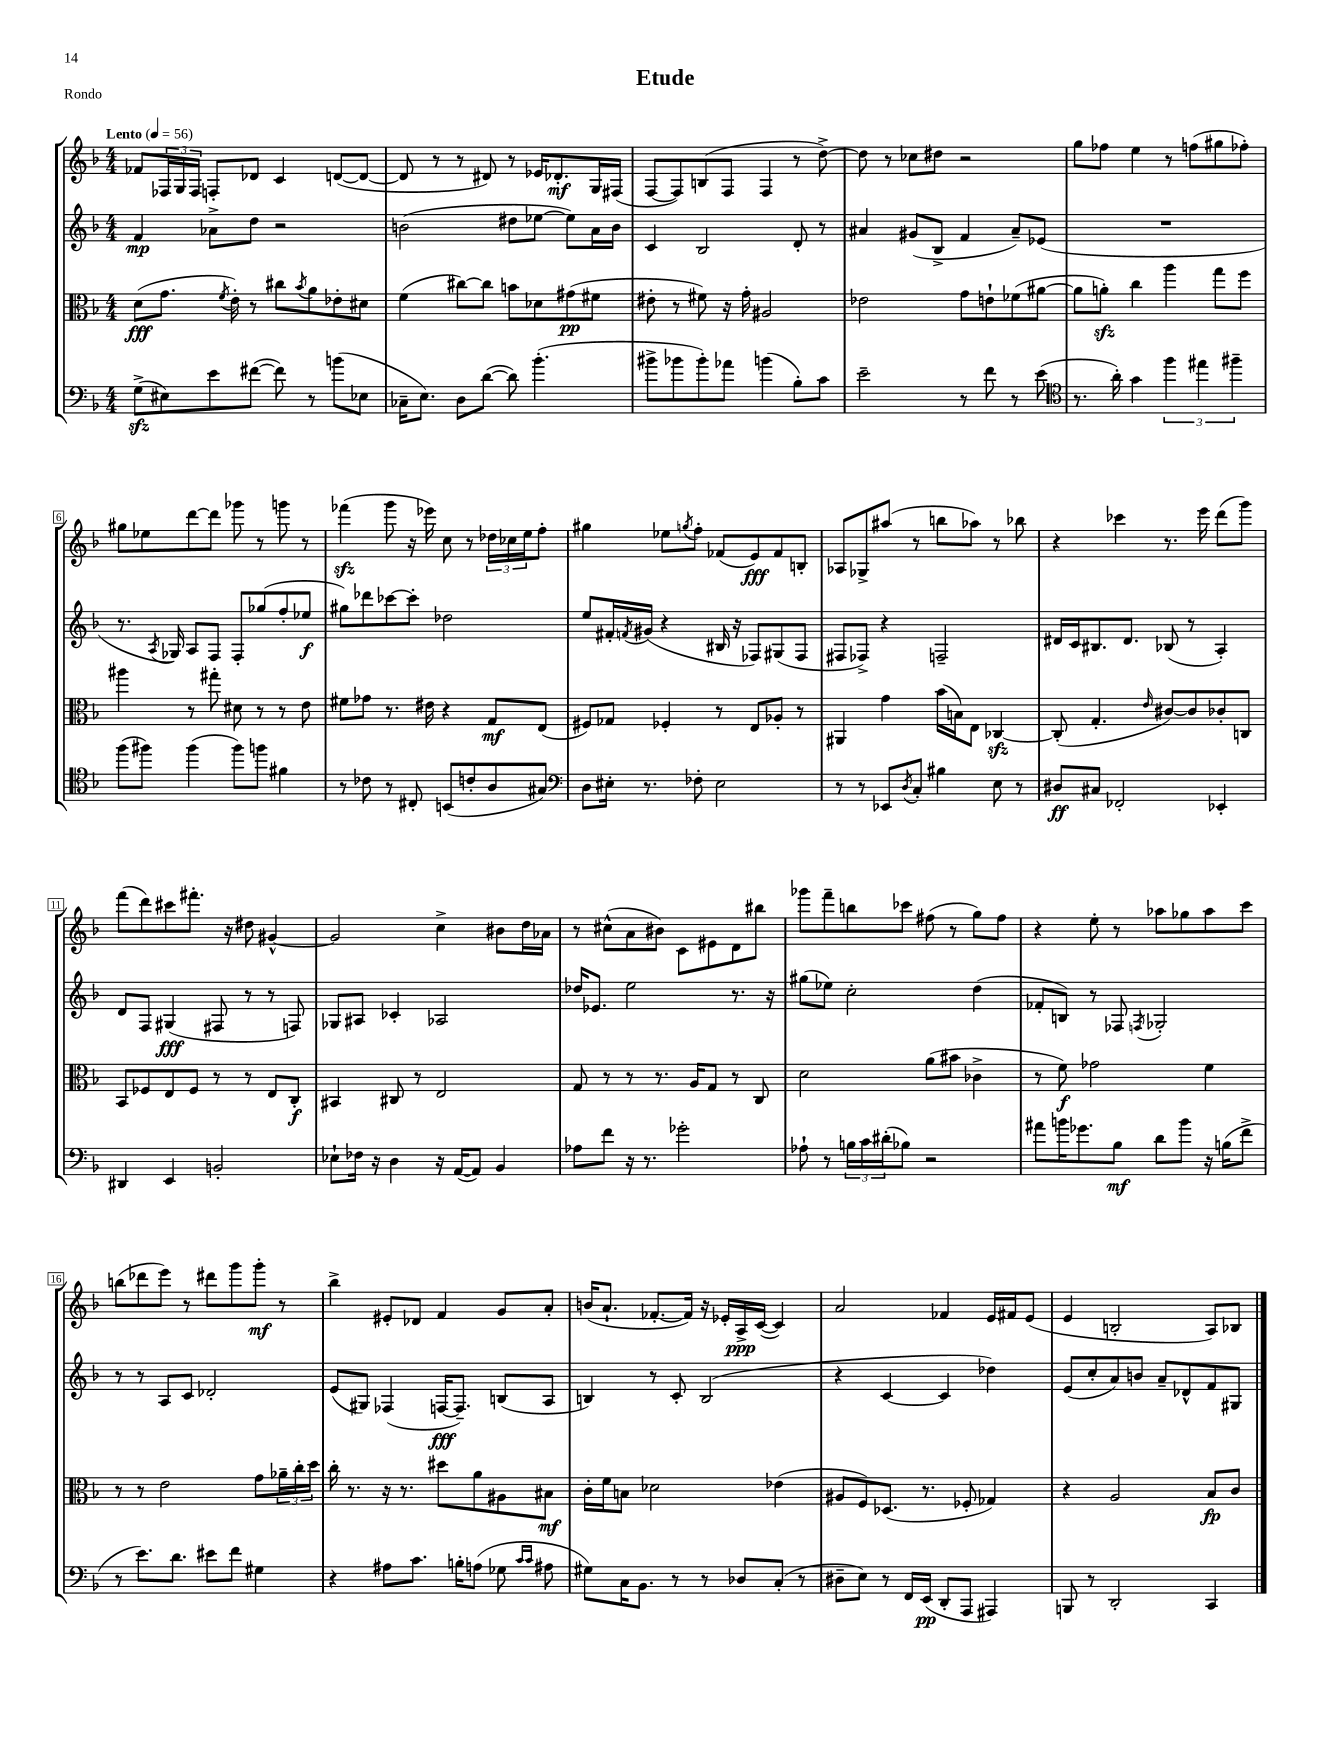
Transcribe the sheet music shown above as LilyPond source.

\header { title = "Etude" piece = "Rondo" }
<<
\new StaffGroup <<
\new Staff = "s0" {
    \clef treble \key f \major \numericTimeSignature \time 4/4 \tempo "Lento" 4 = 56
    fes'8 \tuplet 3/2 { fes16 g16 fes16 } f8-. des'8 c'4 d'8~( d'8~ |
    d'8 r8 r8 dis'8) r8 ees'16 des'8.-.\mf g16 fis16( |
    f8~ f8) b8( f8 f4 r8 d''8~->) |
    d''8 r8 ces''8 dis''8 r2 |
    g''8 fes''8 e''4 r8 f''8( gis''8 fes''8-.) |
    gis''8 ees''8 d'''8~ d'''8 ges'''8 r8 g'''8 r8 |
    fes'''4\sfz( g'''8 r16 ees'''16) c''8 r8 \tuplet 3/2 { des''16 ces''16 e''16 } f''8-. |
    gis''4 ees''8 \acciaccatura { g''8 } f''8-. fes'8( e'8\fff) fes'8 b8-. |
    aes8 ges8-> ais''8( r8 b''8 aes''8) r8 bes''8 |
    r4 ces'''4 r8. e'''16 d'''8( g'''8) |
    f'''8( d'''8) cis'''8 fis'''8.-. r16 dis''8 gis'4~-^ |
    gis'2 c''4-> bis'8 d''16 aes'16 |
    r8 cis''8-^( a'8 bis'8) c'8 eis'8 d'8 bis''8 |
    ges'''8 f'''8-- b''8 ces'''8 fis''8( r8 g''8) fis''8 |
    r4 e''8-. r8 aes''8 ges''8 aes''8 c'''8 |
    b''8( des'''8 e'''8) r8 dis'''8 g'''8 g'''8-.\mf r8 |
    bes''4-> eis'8-. des'8 f'4 g'8 a'8-. |
    b'16( a'8.-! fes'8.~-. fes'16) r16 ees'16-. a16->\ppp c'16~( c'4) |
    a'2 fes'4 e'16 fis'16 e'8( |
    e'4 b2-. a8) bes8 \bar "|." |
}
\new Staff = "s1" {
    \clef treble \key f \major \numericTimeSignature \time 4/4
    f'4\mp aes'8-> d''8 r2 |
    b'2( dis''8 ees''8~ ees''8) a'16 b'16 |
    c'4 bes2 d'8-. r8 |
    ais'4 gis'8( bes8-> f'4 ais'8--) ees'8( |
    R1 |
    r8. \acciaccatura { a8 } ges16) a8 f8 f8-. ges''8( f''8-. ees''8\f |
    gis''8) des'''8 ces'''8~ ces'''8-. des''2 |
    e''8 fis'16-. \acciaccatura { f'8 } gis'16( r4 bis16 r16 fes8) gis8( fes8 |
    fis8 fes8->) r4 f2-- |
    dis'16 c'16 bis8. dis'8. bes8( r8 a4-.) |
    d'8 f8 gis4\fff( fis8 r8 r8 f8) |
    ges8 ais8 ces'4-. aes2 |
    des''16 ees'8. e''2 r8. r16 |
    gis''8( ees''8) c''2-. d''4( |
    fes'8-. b8) r8 fes8 \acciaccatura { f8 } ges2-. |
    r8 r8 a8 c'8 des'2-. |
    e'8( gis8) fes4( f16~\fff f8.--) b8( a8 |
    b4) r8 c'8-. b2( |
    r4 c'4~ c'4 des''4) |
    e'8( c''8-. a'8) b'8 a'8-- des'8-^ f'8 gis8 \bar "|." |
}
\new Staff = "s2" {
    \clef alto \key f \major \numericTimeSignature \time 4/4
    d'8\fff( g'8. \acciaccatura { f'8 } e'16-.) r8 cis''8 \acciaccatura { bes'8 } a'8 ees'8-. dis'8 |
    f'4( cis''8~) cis''8 b'8 des'8 gis'8\pp( fis'8 |
    eis'8-. r8 fis'8) r16 g'16-. ais2 |
    ees'2 g'8 e'8-! fes'8( ais'8~ |
    ais'8 a'8-.\sfz) c''4 a''4 g''8 f''8 |
    ais''4 r8 gis''8-. dis'8 r8 r8 e'8 |
    fis'8 ges'8 r8. eis'16 r4 g8\mf e8( |
    fis8) ges8 fes4-. r8 e8 aes8-. r8 |
    ais,4 g'4 bes'16( b16) e8 ces4~\sfz |
    ces8-.( g4.-. \grace { e'16 } cis'8~) cis'8 ces'8-. c8 |
    bes,8 fes8 e8 fes8 r8 r8 e8 c8-.\f |
    bis,4 cis8 r8 e2 |
    g8 r8 r8 r8. a16 g8 r8 c8 |
    d'2 a'8( bis'8 ces'4-> |
    r8 f'8\f) ges'2 f'4 |
    r8 r8 e'2 g'8 \tuplet 3/2 { aes'16-- c''16-. d''16 } |
    c''16-. r8. r16 r8. dis''8 a'8 ais8 bis8\mf |
    c'16-. f'16 b8 des'2 ees'4( |
    ais8 f8) des8.( r8. fes8-. ges4) |
    r4 a2 bes8\fp c'8 \bar "|." |
}
\new Staff = "s3" {
    \clef bass \key f \major \numericTimeSignature \time 4/4
    g8->\sfz( eis8) e'8 fis'8~( fis'8) r8 b'8( ees8 |
    ces16-- e8.) d8 d'8~( d'8) bes'4.-.( |
    bis'8-> bes'8 bes'8-.) aes'8 b'4( bes8-.) c'8 |
    e'2-- r8 f'8 r8 e'8( |
    \clef tenor r8. a'16-.) g'4 \tuplet 3/2 { f''4 eis''4 fis''4-- } |
    f''8( fis''8) fis''4( fis''8) f''8 fis'4 |
    r8 ces'8 r8 cis8-. b,8( c'8-. a8 gis8) |
    \clef bass d8 eis16-. r8. fes8-. eis2 |
    r8 r8 ees,8 \acciaccatura { d8 } c8-. bis4 e8 r8 |
    dis8\ff cis8 fes,2-. ees,4-. |
    dis,4 e,4 b,2-. |
    ees8-! fes16 r16 d4 r16 a,16~( a,8) bes,4 |
    aes8 f'8 r16 r8. ges'2-. |
    aes8-! r8 \tuplet 3/2 { b16 c'16 dis'16-.( } bes8) r2 |
    ais'8 b'16 ges'8. bes8\mf d'8 b'8 r16 b16( f'8-> |
    r8 e'8.) d'8. eis'8 f'8 gis4 |
    r4 ais8 c'8. b16-. a8( ges8 \grace { c'16 c'16 } ais8 |
    gis8) c16 bes,8. r8 r8 des8 c8-.( r8 |
    dis8-- e8) r8 f,16 e,16\pp( d,8-. a,,8 ais,,4) |
    b,,8 r8 d,2-. c,4 \bar "|." |
}
>>
>>
\layout { \context { \Score \override BarNumber.stencil = #(make-stencil-boxer 0.1 0.3 ly:text-interface::print) } }
